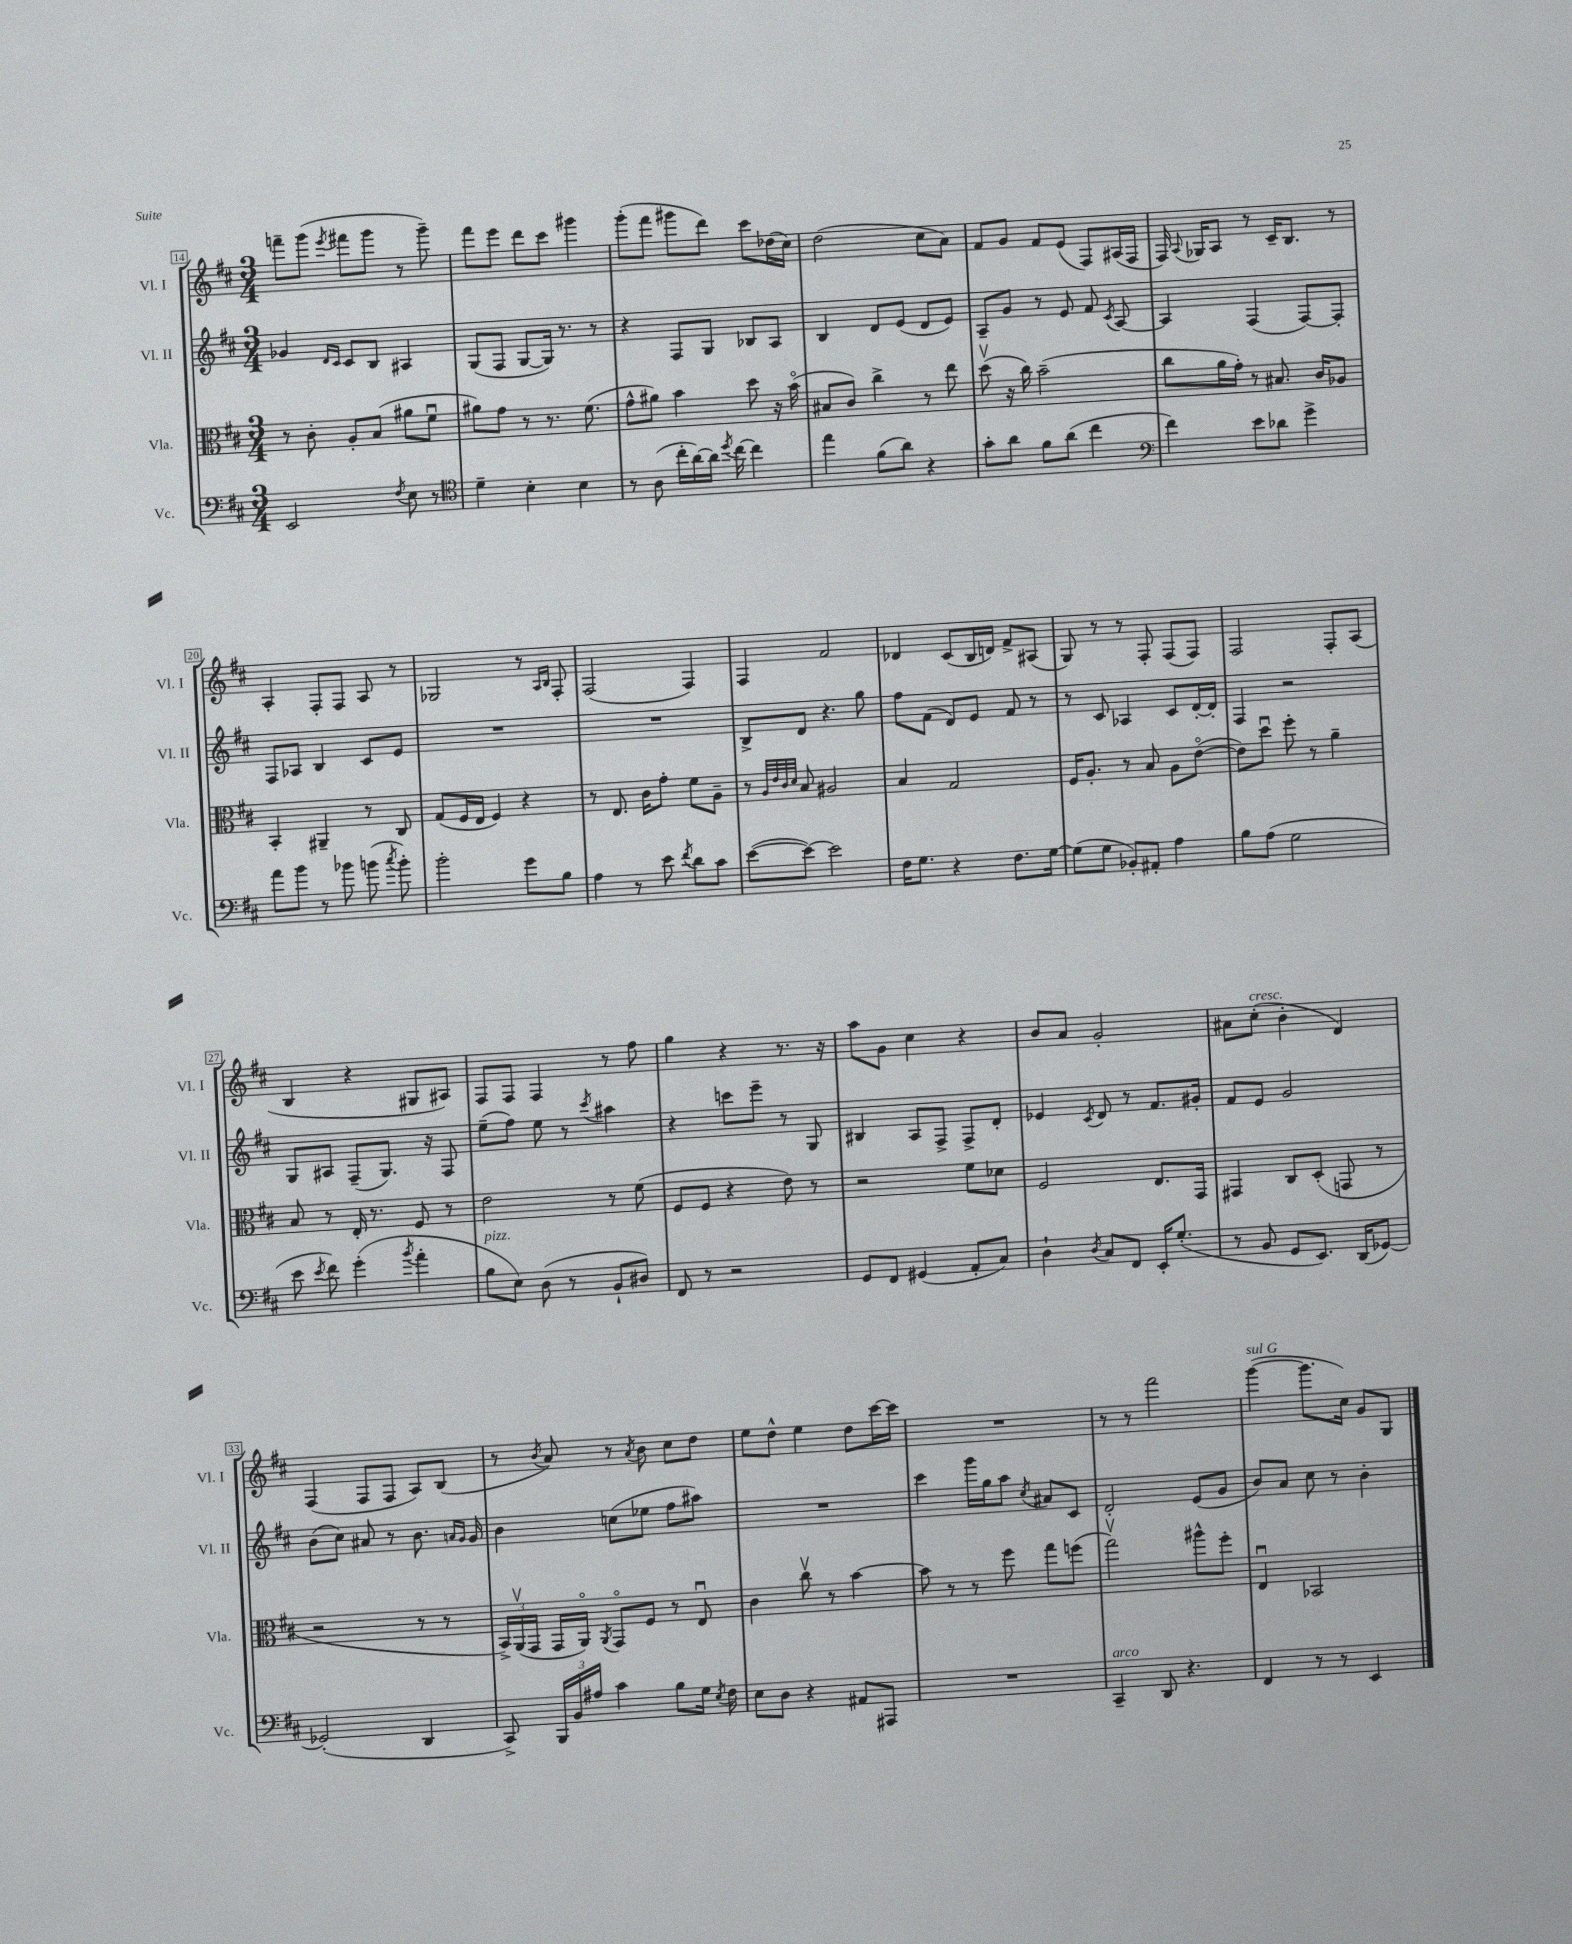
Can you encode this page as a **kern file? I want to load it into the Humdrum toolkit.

**kern	**kern	**kern	**kern
*part4	*part3	*part2	*part1
*staff4	*staff3	*staff2	*staff1
*I"Vc.	*I"Vla.	*I"Vl. II	*I"Vl. I
*I'Vc.	*I'Vla.	*I'Vl. II	*I'Vl. I
*clefF4	*clefC3	*clefG2	*clefG2
*k[f#c#]	*k[f#c#]	*k[f#c#]	*k[f#c#]
*M3/4	*M3/4	*M3/4	*M3/4
=14	=14	=14	=14
2EE/	8r	4g-X/	8fffn~\L
.	8c#'\	.	(8ggg\J
.	.	16qqd/LL	.
.	.	16qqc#/JJ	8qeee/
.	8A'/L	8c#/L	8fff#X\L
.	(8B/J	8B/J	8ggg\J
8qF#/	.	.	.
8E\	8a#X\L	4A#X/	8r
8r	8f#u\J	.	8ggg~\)
=15	=15	=15	=15
*clefC4	*	*	*
4d~\	8a#X\L)	(8G/L	8fff#\L
.	8g\J	8F#/J	8eee\J
4B'\	8r	[8G/L	8ddd\L
.	8.r	16G/Jk])	8ccc#\J
.	.	8.r	.
4B\	.	.	4ggg#X\
.	(8.f#\	.	.
.	.	8r	.
=16	=16	=16	=16
8r	8g^^\L	4r	(8ggg'\L
(8A\	8a#X\J)	.	8fff#\J
16cc#'\LL	4b\	8F#/L	8ggg#X\L
[16a\)	.	.	.
16a\JJ]	.	8G/J	8ddd\J)
8qdd/	.	.	.
[16cc#\	.	.	.
4cc#\]	8dd\	8B-X/L	8ccc#\L
.	16r	8A/J	(16dd-X\L
.	(16b\	.	16cc#\JJ)
=17	=17	=17	=17
4ee\	8B#X/L	4B/	(2dd\
.	8c#/J)	.	.
(8f#\L	4cc#^\	8d/L	.
8a\J)	.	(8e/J	.
4r	8r	8d/L	8cc#\L
.	8ee\	8e/J)	8a\J)
=18	=18	=18	=18
8g'\L	(8ddv\	8A~/L	8f#/L
8a\J	16r	8g/J	8g/J
.	16cc#\)	.	.
8f#\L	(2b~\	8r	8f#/L
(8a\J	.	8e/	(8e/J
4cc#\	.	8f#/	8F#/L)
.	.	8qc#/	.
.	.	[8A/	(16A#X/L
.	.	.	16F#/JJ
=19	=19	=19	=19
*clefF4	*	*	*
4f#\)	8cc#\L	4A/]	16F#/)
.	.	.	8qqA/
.	.	.	16G-X/KL
.	16a\L	.	8A/J
.	16g'\JJ)	.	.
8e\L	8r	(4F#/	8r
8d-X\J	8.B#X/	.	16c#~/KL
.	.	.	8.B/J
4g^\	.	[8F#/L)	.
.	16c#/KL	.	.
.	8A-X/J	8F#'/J]	8r
!!LO:LB:g=z
=20	=20	=20	=20
8a\L	4BB'/	8F#/L	4A'/
8b\J	.	8A-X/J	.
8r	4AA#X~/	4B/	8F#'/L
8b-X\	.	.	8F#/J
(8bn\	8r	8c#/L	8A/
8qcc#/	.	.	.
8b'\)	8C#/	8e/J	8r
=21	=21	=21	=21
2b'\	(8G/L	2.r	2G-X/
.	16F#/L	.	.
.	16E/JJ	.	.
.	4F#/)	.	.
8g\L	4r	.	8r
.	.	.	16qqA/LL
.	.	.	16qqB/JJ
8B\J	.	.	8F#'/
=22	=22	=22	=22
4A\	8r	2.r	(2F#/
.	8.E/	.	.
8r	.	.	.
.	16c#\KL	.	.
8e\	8g'\J	.	.
8qf#/	.	.	.
8d\L	8f#\L	.	4F#/)
8c#\J	8A~\J	.	.
=23	=23	=23	=23
([8e\L	8r	8B^/L	4F#/
.	32qqA/LLL	.	.
.	32qqe/	.	.
.	32qqc#/	.	.
.	32qqd/JJJ	.	.
8e\J_)	8B/	8d/J	.
2e\]	2A#X/	4.r	2f#/
.	.	8gg\	.
=24	=24	=24	=24
16F#\KL	4B/	8ff#\L	4d-X/
8.G\J	.	.	.
.	.	(8f#\J	.
4r	2G/	8d/L)	(8c#/L
.	.	8e/J	16B/L
.	.	.	16dn/JJ)
8.F#\L	.	8f#/	8f#^/L
.	.	8r	(8A#X/J
[16G\Jk	.	.	.
=25	=25	=25	=25
(8G\L]	16F#/KL	8r	8G/)
.	8.A'/J	.	.
8G\J	.	8c#/	8r
8BB-X'/L)	8r	4A-X/	8r
8AA#X'/J	8B/	.	8F#'/
4A\	8A\L	8c#/L	(8F#/L
.	([8e\J	[16d'/L	8F#/J)
.	.	16d'/JJ]	.
=26	=26	=26	=26
8B\L	8e\L])	4F#/	2F#/
(8A\J	8ddu\J	.	.
2G\	8ff#'\	2r	.
.	8r	.	.
.	4a~\	.	8F#'/L
.	.	.	(8A/J
!!LO:LB:g=z
=27	=27	=27	=27
8e\	8B/	8G/L	4B/
8qe/	.	.	.
8f#\)	8r	8A#X/J	.
(4g'\	16E'/	(8F#~/L	4r
.	8.r	.	.
.	.	8.G/J)	.
8qb/	.	.	.
4a'\	8F#/	.	8G#X/L
.	.	16r	.
.	8r	8F#/	8A#X/J)
=28	=28	=28	=28
!LO:TX:a:i:t=pizz.	!	!	!
8B\L	2e\	(8ee~\L	8F#/L
8E\J)	.	8ff#\J)	8F#/J
(8D\	.	8ee\	4F#/
8r	.	8r	.
.	.	8qccc#/	.
8BB`/L	8r	4aa#X\	8r
8D#X/J)	(8f#\	.	8ff#\
=29	=29	=29	=29
8FF#/	8F#/L	4r	4gg\
8r	8F#/J	.	.
2r	4r	8cccn\L	4r
.	.	8eee~\J	.
.	8e\)	8r	8.r
.	8r	8G/	.
.	.	.	16r
=30	=30	=30	=30
8GG/L	2r	4B#X/	8aa\L
8FF#/J	.	.	8g\J
(4GG#X/	.	8A/L	4cc#\
.	.	8F#^/J	.
8AA'/L	8f#\L	8F#^/L	4r
8C#/J)	8d-X\J	8d'/J	.
=31	=31	=31	=31
4D`\	2F#/	4e-X/	8b/L
.	.	.	8a/J
8qD/	.	8qc#/	.
8C#/L	.	8d/	2g'/
8FF#/J	.	8r	.
16EE'/KL	8.E/L	8.f#/L	.
(8.G'/J	.	.	.
.	16GG/Jk	16g#X'/Jk	.
=32	=32	=32	=32
8r	4GG#X/	8f#/L	8a#X\L
!	!	!	!LO:TX:a:i:t=cresc.
8BB/	.	8e/J	(8cc#'\J
8GG/L	8C#/L	2g/	4b'\
8.EE/J)	(8D'/J	.	.
.	8GGn/	.	4d/)
(16DD/KL	.	.	.
[8GG-X/J)	8r	.	.
!!LO:LB:g=z
=33	=33	=33	=33
(2GG-X'/]	2r	(8b\L	(4F#/
.	.	8cc#\J)	.
.	.	8a#X/	8F#/L
.	.	8r	8F#/J
4DD/	8r	8.b\	8A/L)
.	8r	.	(8B/J
.	.	16qqan/LL	.
.	.	16qqg/JJ	.
.	.	16g/	.
=34	=34	=34	=34
8CC#^/)	24BB^/LL)	4b\	8r
.	(24AAv/	.	.
.	24GG/JJ	.	.
.	.	.	8qb/
24BBB/LL	16GG/LL	.	8a/)
24BB/	.	.	.
.	16AA/JJ)	.	.
24A#X/JJ	.	.	.
.	8qAA/	.	.
4c#\	8GG/L	(8ccn\L	8r
.	.	.	8qa/
.	8F#/J	8ee-X\J	8b\
8B\L	8r	8ff#\L	8cc#\L
16G\Jk	8Eu/	8aa#X\J)	8dd\J
8qE/	.	.	.
16F#\	.	.	.
=35	=35	=35	=35
8E\L	4c#\	2.r	8ee\L
8D\J	.	.	8dd^^\J
4r	8cc#v\	.	4ee\
.	8r	.	.
8AA#X/L	[4b\	.	8dd\L
8AAA#X/J	.	.	[16ccc#\L
.	.	.	16ccc#\JJ]
=36	=36	=36	=36
2.r	8b\]	4ccc#\	2.r
.	8r	.	.
.	8r	16ggg\LL	.
.	.	16gg\J	.
.	8ff#\	8aa\J	.
.	.	8qcc#/	.
.	8gg\L	8a#X/L	.
.	(8ffn\J	8c#/J	.
=37	=37	=37	=37
!LO:TX:a:i:t=arco	!	!	!
4CC#~/	2ggv\)	2d'/	8r
.	.	.	8r
8DD/	.	.	2fff#\
4.r	.	.	.
.	8aa#X^^\L	(8e/L	.
.	8ff#'\J	8g/J	.
=38	=38	=38	=38
!	!	!	!LO:TX:a:i:t=sul G
4FF#/	4Eu/	8b/L)	([4ggg\
.	.	8a/J	.
8r	2BB-X/	8cc#\	8.ggg\L]
8r	.	8r	.
.	.	.	16cc#\Jk)
4EE/	.	4b'\	8g/L
.	.	.	8G/J
==	==	==	==
*-	*-	*-	*-
